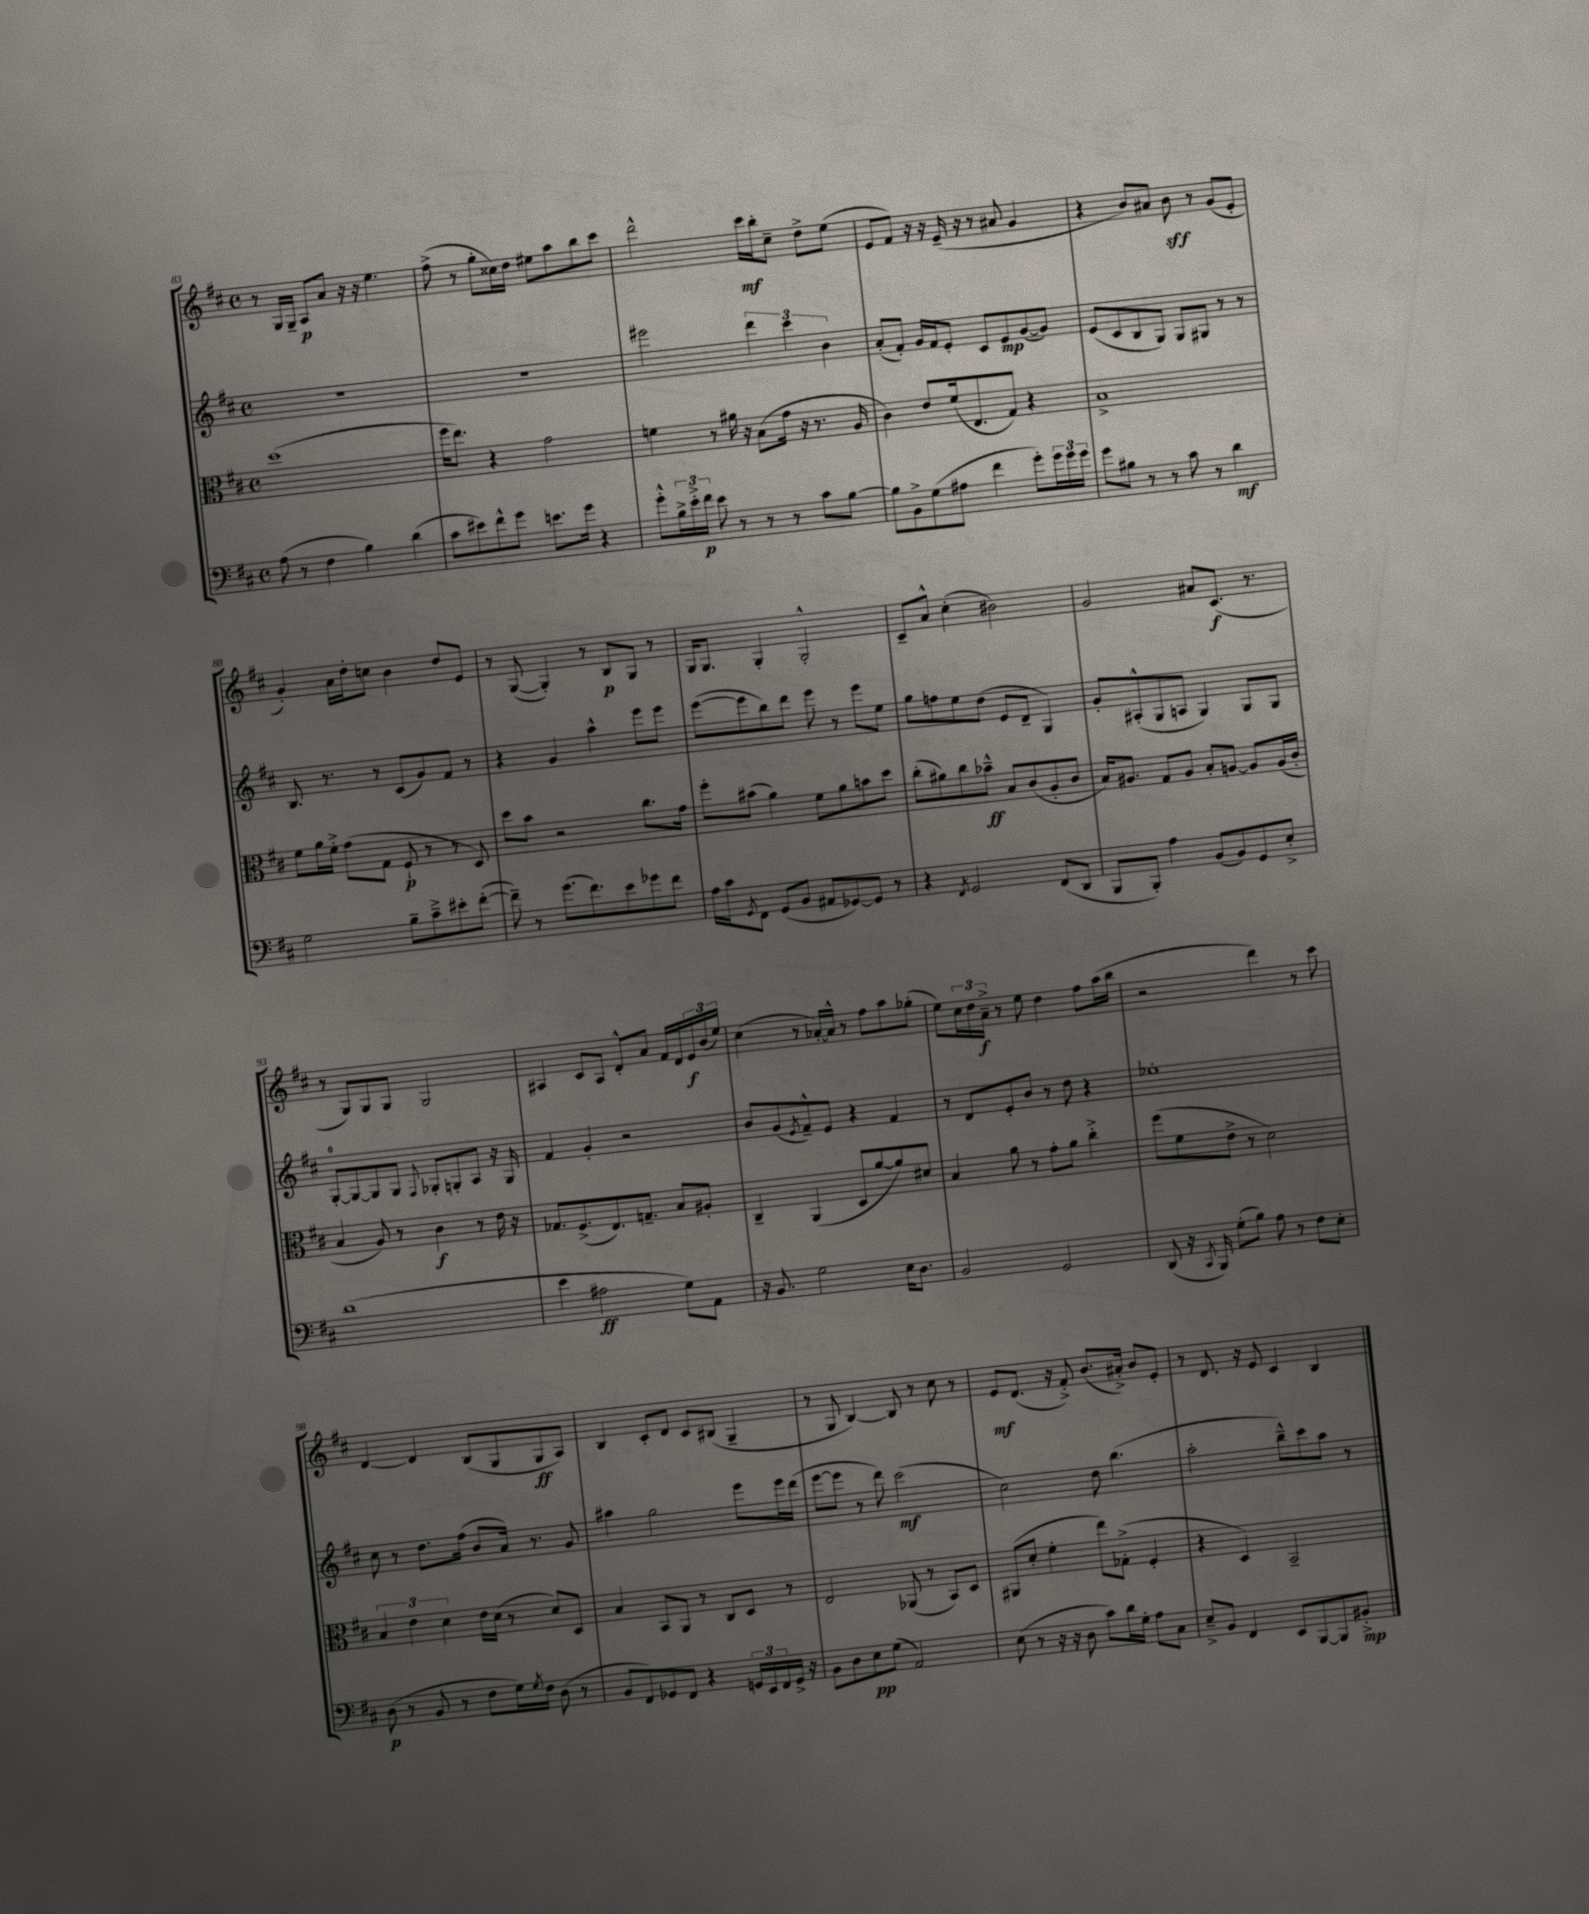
<<
\new StaffGroup <<
\new Staff = "s0" {
    \clef treble \key d \major \defaultTimeSignature \time 4/4
    r8 g16 g16-- a8\p a'8 r16 r16 e''4. |
    fis''8->( r8 g''8-. cisis''16) d''16 eis''8 a''8 b''8 cis'''8 |
    d'''2-^ cis'''16\mf b''16-. cis''8-- d''8-> e''8( |
    e'8 fis'8) r16 r16 e'16--( r16 r8 ais'8 g'4 |
    r4 b'8) ais'8 b'8\sff r8 g'8( e'8-. |
    g'4-.) a'16 d''16-. c''8 b'4 d''8 e'8 |
    r8 g8~( g4-.) r8 b8\p g8 r8 |
    g16 g8. g4-. g2-.-^ |
    cis'8-- a'8-^ cis''4-.( bis'2) |
    g'2 ais'8 cis'8.\f( r8. |
    r8 g8) g8 g8 g2 |
    ais4 cis'8 ais8 d'8-.-^ a'8 fis'16 d'16 \tuplet 3/2 { e'16\f b'16( e''16) } |
    cis''4( r8 aes'16~-.) aes'16-^ r8 fis''8 a''8 ges''8-.( |
    e''8) \tuplet 3/2 { cis''16 d''16 a'16--->\f } r8 e''8 d''4 fis''8 a''16( b''16 |
    r2 d'''4) r8 cis'''8 |
    d'4~ d'4 b8( g8 g8\ff a8) |
    b4 cis'8-. d'8 cis'8 bis8( g4-- |
    r8 g8 b4~) b8 r8 cis''8 r8 |
    e'8\mf d'8.( r16 fis'8-.->) b'8.( ais'16-.->) b'8 e'8-. |
    r8 d'8. r16 e'8 cis'4 b4 \bar "|." |
}
\new Staff = "s1" {
    \clef treble \key d \major \defaultTimeSignature \time 4/4
    R1 |
    R1 |
    eis'''2 \tuplet 3/2 { d'''4 cis'''4 b'4 } |
    a'8-.( fis'8-.) g'16 fis'16 e'8-. cis'8 e'8\mp g'8~( g'8) |
    e'8( cis'8 b8 g8) g8 gis8 r8 r8 |
    b8. r8. r8 cis'8( g'8) fis'8 r8 |
    r4 g'4 a''4-^ e'''8 e'''8 |
    e'''8~( e'''8 b''8) d'''8 e'''8 r8 e'''8 e''8 |
    g''8 f''8 e''8 d''8( e'8 d'8-- g4) |
    g'8-. ais8-.-^( g8 a8 g4) g8 g8 |
    g8-0~-. g8~ g8 g8 \appoggiatura { fis8 } ges8-. g8-. a8 r16 g16 |
    fis'4 g'4-. r2 |
    b'8 g'8( \acciaccatura { e'8 } fis'8---^) e'8 r4 fis'4 |
    r8 d'8 e'8-. b'8 r8 d''8 r4 |
    ees''1-. |
    cis''8 r8 d''8. fis''16( b'8 a'16) r8. g'8 |
    ais''4 g''2 e'''8 e'''16 d'''16( |
    e'''8~ e'''8 r8 d'''8) cis'''2\mf( |
    cis''2) d''8 b''4.( |
    a''2-. b''8---^) cis'''8 a''8 r8 \bar "|." |
}
\new Staff = "s2" {
    \clef alto \key d \major \defaultTimeSignature \time 4/4
    d''1( |
    fis''16 e''8.) r4 g'2 |
    f'4 r8 ais'16 r16 b8( g'16 r16 r8. a16 |
    cis'4) e'8 fis'16( e8. g8) r4 |
    b1-> |
    fis'8 a'16 fis'16-.-> g'8( g8 fis8-!\p r8 r8 d8) |
    d''8 b'8 r2 cis''8. g'16 |
    fis''8-. bis'8( a'4) fis'8 a'8 b'8 d''8 |
    cis''8-.( ais'8) cis''8 bes'8---^\ff b8 cis'8( a8-. cis'8 |
    b16) ais8. g8 ais8 b8-. a8~ a8 a16( cis'16-. |
    b4 a8) r8 cis'4\f r8 e'16 r16 |
    ges8. fis8.->( e8.) g8.-- b8 ais8-. |
    cis4-- a,4( d8 a'8~ a'8) dis'8 |
    b4 a'8 r8 g'8-. a'8 cis''4-.-> |
    fis''8( fis'8 e'8-> r8 d'2) |
    \tuplet 3/2 { b4 e'4 d'4 } e'16 d'16( r8 d'8) d8 |
    b4 b,8 a,8 r8 cis8 d8 r8 |
    e2 aes,8( r8 b,8) d8 |
    ais,8( d'8-. fis'4-. e''8) ges8-.->( fis4-. |
    r4 d4) b,2-- \bar "|." |
}
\new Staff = "s3" {
    \clef bass \key d \major \defaultTimeSignature \time 4/4
    a8( r8 fis4 b4) d'4( |
    cis'8 eis'8) fis'8-^ g'8 e'8. g'16 r4 |
    g'8-.-^ \tuplet 3/2 { b16-> e'16-.-> fis'16\p } e'8 r8 r8 r8 cis'8 b8~ |
    b8 b,8-> g8( ais8 fis'4 g'8-.) \tuplet 3/2 { g'16 g'16 g'16 } |
    g'8 bis8 r8 r8 cis'8 r8 d'4\mf |
    g2 b8-- cis'8---> eis'8-. fis'8~-.( |
    fis'8--) r8 g'8.( fis'8.) e'8 ges'8 fis'8 |
    a16 cis'16 \acciaccatura { g,8 } fis,8 g,8( b,8 ais,8 ges,8~) ges,8 r8 |
    r4 \acciaccatura { fis,8 } g,2 fis,8( d,8 |
    b,,8 b,,8-.) a4 b,8( b,8) g,8 e8-.-> |
    d'1( |
    e'4 ais2\ff g8) a,8 |
    r16 b,8. g2 e16 d8. |
    b,2 g,2 |
    d,8( r16 \acciaccatura { cis,8 } b,,16) g8-.( b8) a8 r8 fis8 e8-. |
    d8\p( r8 b,8 r8 fis8 g16) \acciaccatura { g8 } fis16 d8( r8 |
    b,8 fis,8) ges,8 fis,8 r4 \tuplet 3/2 { g,16 e,16 fis,16 } g,16-> r16 |
    b,8 d8 e8\pp g8( a,2) |
    e8( r8 r16 r16 d8 cis'8) d'16 g16-. a8 cis8 |
    e8---> b,8 fis,4 e,8 b,,8~ b,,8 bis,8-.->\mp \bar "|." |
}
>>
>>
\layout { \context { \Score currentBarNumber = #83 } }
